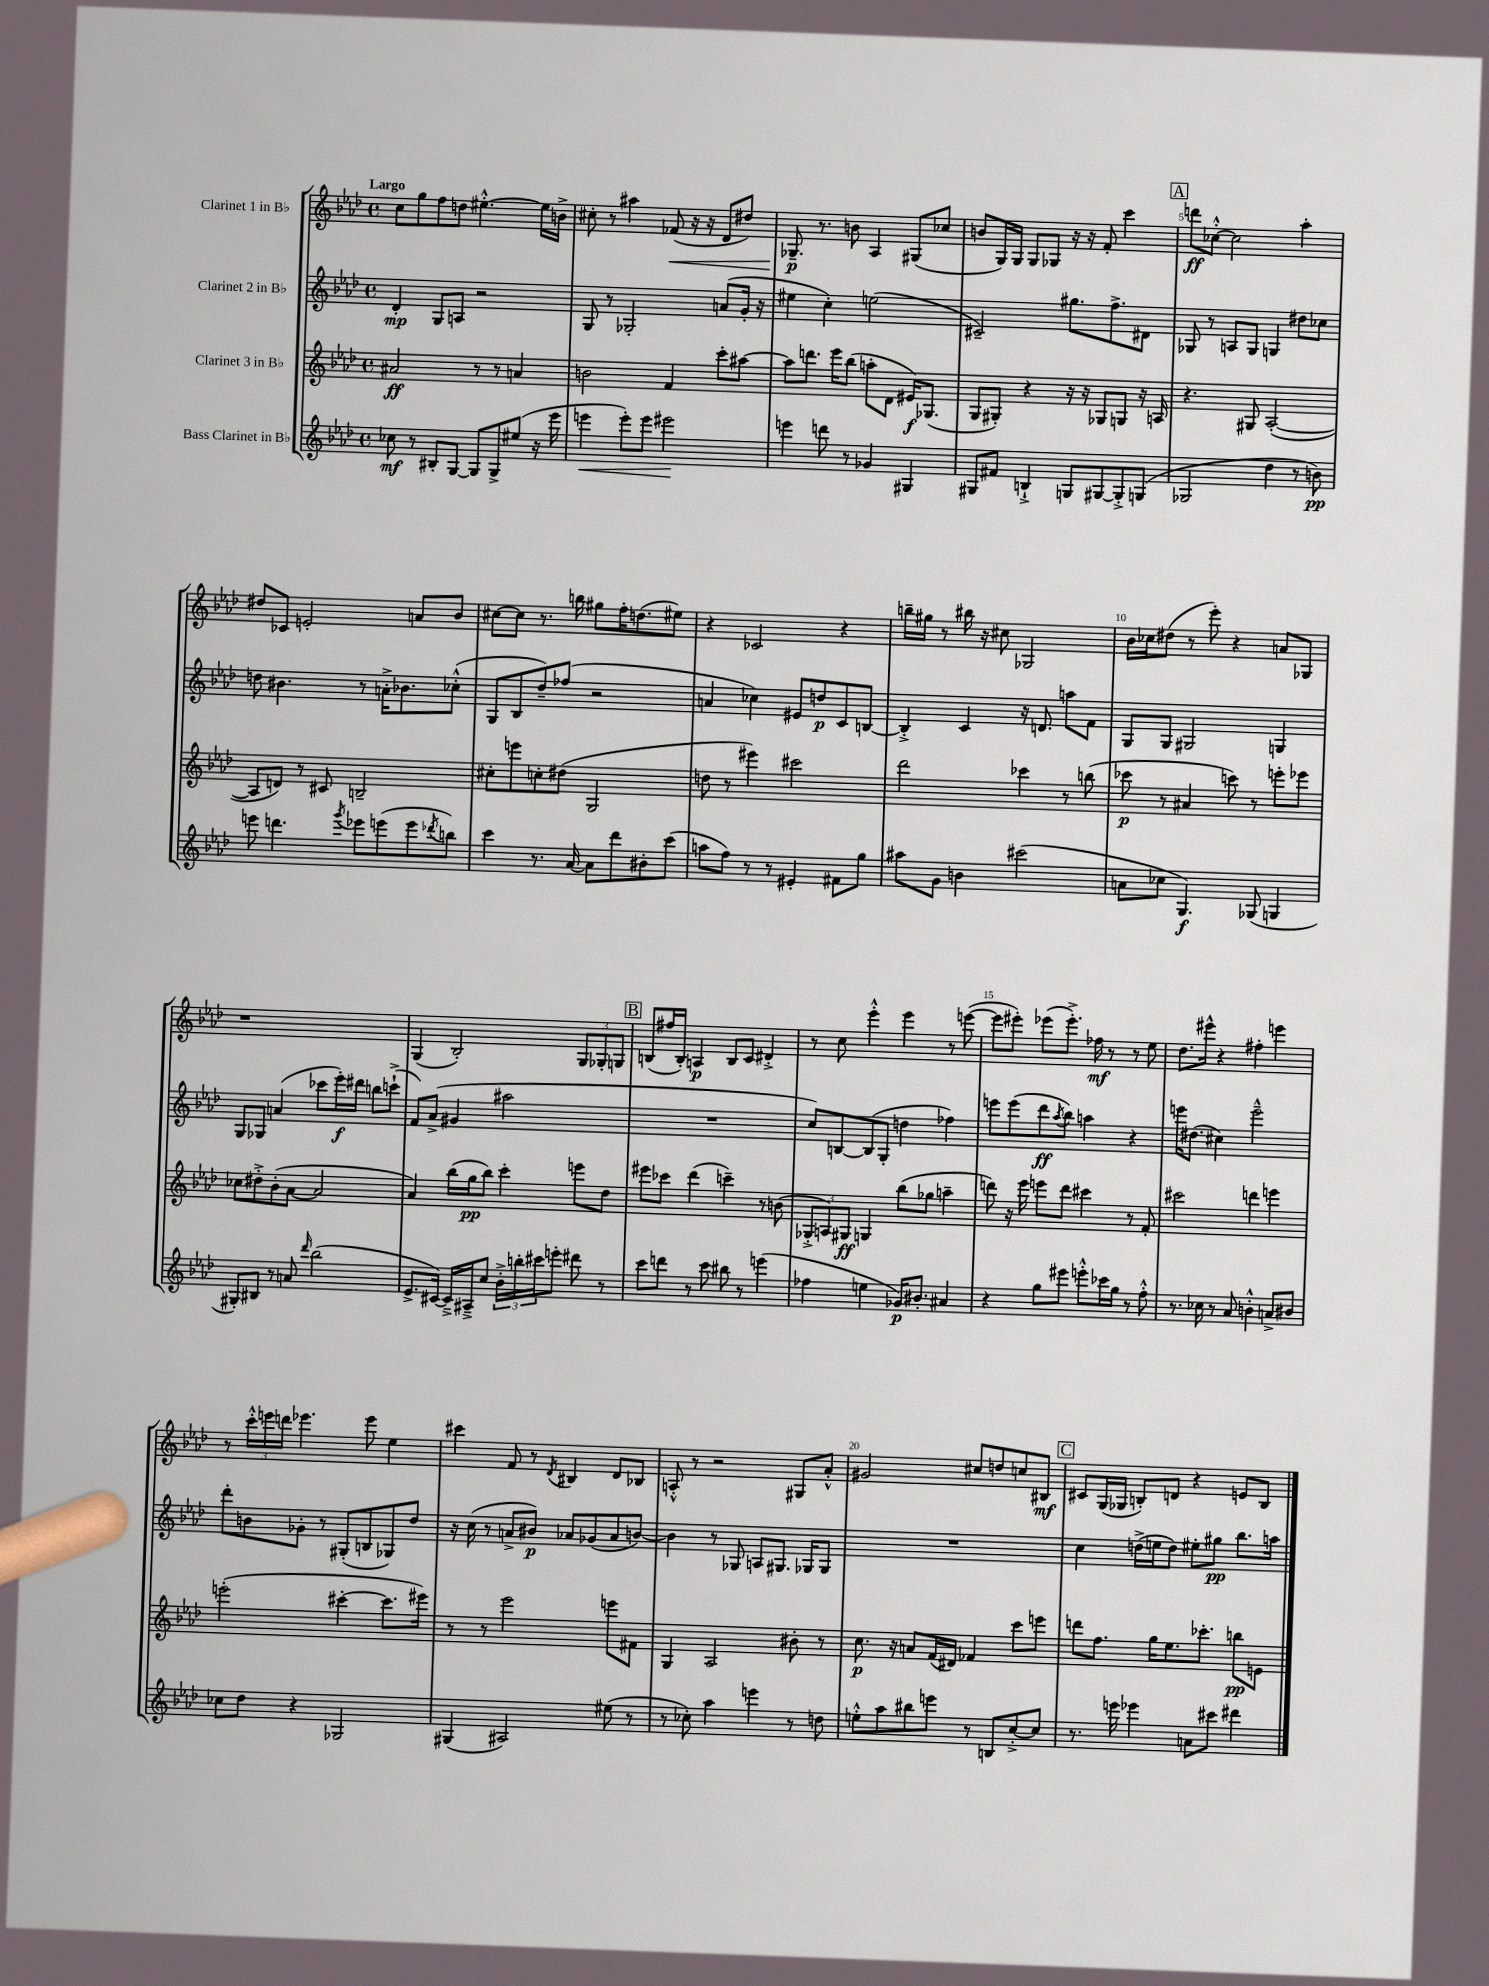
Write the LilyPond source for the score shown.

<<
\new StaffGroup <<
\new Staff = "s0" \with { instrumentName = "Clarinet 1 in Bb" } {
    \clef treble \key aes \major \defaultTimeSignature \time 4/4 \tempo "Largo"
    c''8 g''8 f''8 d''8 eis''4.~-.-^ eis''16 b'16-> |
    cis''8-. r8 ais''4 fes'8\<( r16 r16 des'8 dis''8) |
    ges8.--\p\! r8. b'8 aes4 gis8( ces''8 |
    b'8 g16) g16 g8 ges8 r16 r16 f'8-. c'''4 |
    \mark \markup { \box "A" } d'''8\ff ces''8~-.-^ ces''2 aes''4-. |
    dis''8 ces'8 e'2-. a'8 bes'8 |
    cis''8~ cis''8 r8. b''16 gis''8 f''16-. d''8.( eis''8) |
    r4 ces'2 r4 |
    b''16-- gis''16 r8 bis''16 r16 cis''8 ges2 |
    bes'16 ces''16 dis''8( r8 ees'''8-.) r4 a'8 ges8 |
    r1 |
    g4( bes2-.) \tuplet 3/2 { g8 ges8-. g8 } |
    \mark \markup { \box "B" } b8( fis''16 b16-.) a4\p b8 c'8 dis'4-.-> |
    r8 c''8 ees'''4-.-^ ees'''4 r8 e'''8~( |
    e'''8 eis'''8-.) ees'''8( ees'''8.-.->) fes''16\mf r8 r8 ees''8 |
    des''8. eis'''16-^ r4 fis''4-. e'''4 |
    r8 \tuplet 3/2 { c'''16-.-^ e'''16 d'''16 } ees'''4. ees'''8 ees''4 |
    cis'''4 f'8 r8 \acciaccatura { des'8 } bis4 des'8 bes8 |
    a8-.-^ r8 r2 gis8 aes'8-.-^ |
    gis'2 cis''8 d''8 c''8 bis8\mf |
    \mark \markup { \box "C" } cis'8 g16( ges16 b8-.) d'8 r4 e'8 b8 \bar "|." |
}
\new Staff = "s1" \with { instrumentName = "Clarinet 2 in Bb" } {
    \clef treble \key aes \major \defaultTimeSignature \time 4/4
    des'4-.\mp g8 a8 r2 |
    g8 r8 ges2-. a'8( g'16-. r16 |
    eis''4 c''4-.) e''2( |
    cis'2--) gis''8. f''8.-> dis'8 |
    \mark \markup { \box "A" } ges8 r8 a8 ges8 g4 dis''8 ces''8 |
    d''8 bis'4. r8 a'16-.-> bes'8. ces''8-.-^( |
    g8 bes8 des''8--) fes''8( r2 |
    a'4 ces''4) eis'8 d''8\p c'8 b8~ |
    b4-.-> c'4 r16 d'8. a''8 f'8 |
    g8 g8 gis2 g4 |
    g8 ges8 a'4( ces'''8 ees'''16-.\f) dis'''16 b''8 c'''8-!->( |
    f'8) aes'8->( gis'4 ais''2 |
    \mark \markup { \box "B" } R1 |
    c''8) b8~ b8( g8-. d''4 fes''4) |
    e'''8 e'''8( des'''8\ff \acciaccatura { aes''8 } bes''8) a''4 r4 |
    e'''16 dis''8.( cis''4) e'''2---^ |
    des'''8-. b'8 ges'8-. r8 gis8-.( b8 ges8) des''8 |
    r16 c''16( r8 a'8-> bis'8\p) aes'8 ges'8( aes'8 b'8~) |
    b'4 r8 ges8 a8 gis8. ges16 ges8 |
    R1 |
    \mark \markup { \box "C" } c''4 d''16->( e''16 d''8) eis''8-. gis''8\pp bes''8. a''16 \bar "|." |
}
\new Staff = "s2" \with { instrumentName = "Clarinet 3 in Bb" } {
    \clef treble \key aes \major \defaultTimeSignature \time 4/4
    ais'2\ff r8 r8 a'4 |
    b'2 f'4 c'''8-. ais''8~ |
    ais''8 d'''8. ees'''16 bes''8( a''8-. des'8 eis'16\f) ges8.( |
    g8 gis8-.) r4 r16 r16 ges8 g8 r16 a16 |
    \mark \markup { \box "A" } r4. gis8 aes2~-.( |
    aes8 d'8) r8 cis'8 b2-- |
    cis''8-. e'''8 c''8-. dis''8( g2 |
    d''8 r8 eis'''4) cis'''2 |
    des'''2 ces'''4 r8 b''8( |
    ces'''8\p r8 ais'4 c'''8) r8 e'''8-. ees'''8 |
    ces''8 dis''8-.-> bes'8-.( aes'8~ aes'2 |
    aes'4) bes''16( g''16\pp bes''8) c'''4-. e'''8 des''8 |
    \mark \markup { \box "B" } eis'''8 ces'''8 des'''4( c'''4--) r8 b'8( |
    \tuplet 3/2 { ges8-.-> a8) gis8\ff } g4 bes''8( ges''8 a''4-- |
    d'''8) r16 ees'''16 e'''8 d'''8 cis'''4 r8 f'8-. |
    cis'''2 d'''4 e'''4 |
    e'''2-.( cis'''4~-. cis'''8. eis'''16) |
    r8 r8 ees'''2 e'''8 fis'8 |
    g4 aes2 bis'8-. r8 |
    c''8.\p r16 a'8 f'16( dis'16) fes'4 c'''8 e'''8 |
    \mark \markup { \box "C" } d'''8 f''8. g''16 ees''8. ces'''8.-. b''8\pp e'8 \bar "|." |
}
\new Staff = "s3" \with { instrumentName = "Bass Clarinet in Bb" } {
    \clef treble \key aes \major \defaultTimeSignature \time 4/4
    ces''8\mf r8 bis8-. g8~ g8 g8-> eis''8( r16 ees'''16 |
    e'''4\< e'''8-.) e'''8 eis'''2\! |
    e'''4 d'''8 r8 ges'4 gis4 |
    gis8 fis'8 b4-!-> g8 gis8~ gis8-.-> g8( |
    \mark \markup { \box "A" } ges2 des''4 r8 b'8\pp) |
    e'''8 d'''4. \acciaccatura { g'''8 } ees'''8 e'''8( e'''8 \acciaccatura { des'''8 } b''8) |
    c'''4 r8. aes'16~ aes'8 des'''8 bis'8-. c'''8( |
    a''8 f''8) r8 r8 eis'4-. fis'8 g''8 |
    ais''8 g'8 b'4 cis'''2( |
    a'8 ces''8 g4.\f) ges8( g4 |
    gis8-.) bis8 r8 a'8 \grace { des'''16 } bes''2( |
    ees'8.-> cis'16~) cis'16---> ais16---> c''8 \tuplet 3/2 { bes'16-.-> b''16-. cis'''16 } e'''8-. dis'''8 r8 |
    \mark \markup { \box "B" } c'''8 d'''8 r8 c'''8 bis''8 r8 e'''4( |
    fes''4 e''4 ges'16\p) bis'8.-. ais'4 |
    r4 g''8 eis'''8 e'''8-.-^ ces'''16 g''16 r8 f''8-.-^ |
    r8. ces''16 r8 aes'8 b'4-.-^ a'8-> bis'8 |
    ces''8 des''8 r4 ges2 |
    gis4( ais2) eis''8( r8 |
    r8 ces''8-.) aes''4 e'''4 r8 d''8 |
    e''8-.-^ aes''8 bis''8 e'''8 r8 b8 c''8~-.-> c''8 |
    \mark \markup { \box "C" } r8. e'''16 ees'''4 a'8 cis'''8 dis'''4 \bar "|." |
}
>>
>>
\layout { \context { \Score \override BarNumber.break-visibility = ##(#f #t #t) barNumberVisibility = #(every-nth-bar-number-visible 5) } }
